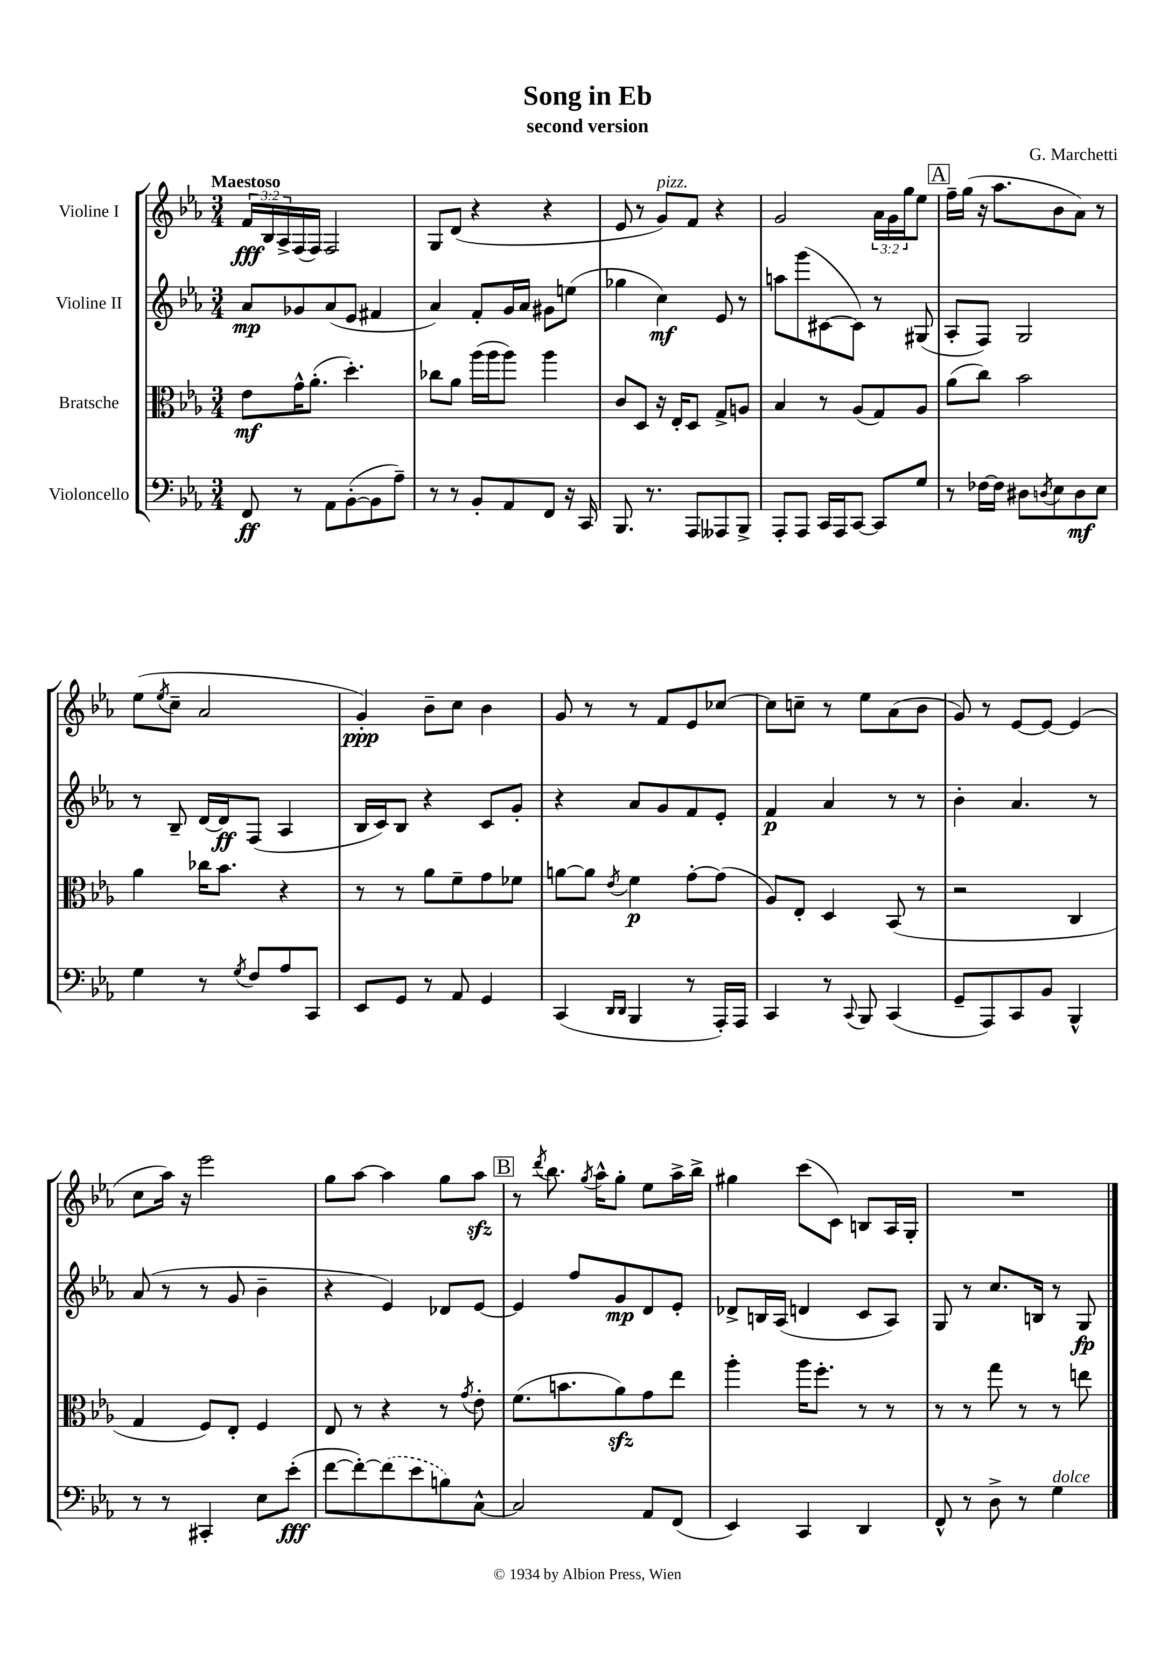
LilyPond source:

\header { title = "Song in Eb" composer = "G. Marchetti" subtitle = "second version" }
<<
\new StaffGroup <<
\new Staff = "s0" \with { instrumentName = "Violine I" } {
    \clef treble \key ees \major \numericTimeSignature \time 3/4 \override Staff.TupletNumber.text = #tuplet-number::calc-fraction-text \tempo "Maestoso"
    \tuplet 3/2 { f'16\fff bes16 aes16-> } f16( f16) f2 |
    g8 d'8( r4 r4 |
    ees'8 r8 g'8^\markup { \italic "pizz." }) f'8 r4 |
    g'2 \tuplet 3/2 { aes'16 g'16 g''16 } ees''8 |
    \mark \markup { \box "A" } f''16-- g''16( r16 aes''8. bes'8 aes'8) r8 |
    ees''8( \acciaccatura { ees''8 } c''8-- aes'2 |
    g'4-.\ppp) bes'8-- c''8 bes'4 |
    g'8 r8 r8 f'8 ees'8 ces''8~ |
    ces''8 c''8-- r8 ees''8 aes'8( bes'8 |
    g'8) r8 ees'8~ ees'8~ ees'4( |
    c''8 aes''16) r16 ees'''2 |
    g''8 aes''8~ aes''4 g''8 aes''8\sfz |
    \mark \markup { \box "B" } r8 \acciaccatura { d'''8 } bes''8. \acciaccatura { g''8 } aes''16-^ g''8-. ees''8 aes''16-> bes''16-> |
    gis''4 c'''8( c'8) b8 aes16 g16-. |
    R2. \bar "|." |
}
\new Staff = "s1" \with { instrumentName = "Violine II" } {
    \clef treble \key ees \major \numericTimeSignature \time 3/4
    aes'8\mp ges'8 aes'8( ees'8 fis'4 |
    aes'4) f'8-. g'16 aes'16 gis'8 e''8( |
    ges''4 c''4\mf) ees'8 r8 |
    a''8 g'''8( cis'8~ cis'8) r8 gis8( |
    \mark \markup { \box "A" } aes8-. f8) g2 |
    r8 bes8-- d'16~ d'16\ff f8( aes4 |
    bes16 c'16) bes8 r4 c'8 g'8-. |
    r4 aes'8 g'8 f'8 ees'8-. |
    f'4\p aes'4 r8 r8 |
    bes'4-. aes'4. r8 |
    aes'8( r8 r8 g'8 bes'4-- |
    r4 ees'4) des'8 ees'8~ |
    \mark \markup { \box "B" } ees'4 f''8 g'8\mp d'8 ees'8-. |
    des'8-> b16 aes16( d'4 c'8 aes8) |
    g8 r8 c''8. b16 r8 g8\fp \bar "|." |
}
\new Staff = "s2" \with { instrumentName = "Bratsche" } {
    \clef alto \key ees \major \numericTimeSignature \time 3/4
    ees'8\mf g'16-^ aes'8.-.( d''4.-.) |
    ces''8 aes'8 aes''16( aes''16 aes''8) aes''4 |
    c'8 d8 r16 ees16-. d8 g8-> a8 |
    bes4 r8 aes8( g8) aes8 |
    \mark \markup { \box "A" } aes'8( c''8) bes'2 |
    aes'4 ces''16 bes'8. r4 |
    r8 r8 aes'8 f'8-- g'8 fes'8 |
    a'8~ a'8 \acciaccatura { ees'8 } f'4\p g'8~-. g'8( |
    aes8) ees8-. d4 bes,8( r8 |
    r2 c4 |
    g4 f8) ees8-. f4 |
    ees8 r8 r4 r8 \acciaccatura { g'8 } ees'8-. |
    \mark \markup { \box "B" } f'8.( b'8. aes'8\sfz) g'8 ees''8 |
    aes''4-. aes''16 f''8.-. r8 r8 |
    r8 r8 g''8 r8 r8 e''8 \bar "|." |
}
\new Staff = "s3" \with { instrumentName = "Violoncello" } {
    \clef bass \key ees \major \numericTimeSignature \time 3/4
    f,8\ff r8 aes,8 bes,8~-.( bes,8 aes8--) |
    r8 r8 bes,8-. aes,8 f,8 r16 c,16 |
    bes,,8. r8. aes,,8 aeses,,8 bes,,8-> |
    aes,,8-. aes,,8 c,16 aes,,16 c,8~ c,8 g8 |
    \mark \markup { \box "A" } r8 fes16~ fes16 dis8 \acciaccatura { d8 } ees8 d8\mf ees8 |
    g4 r8 \acciaccatura { g8 } f8 aes8 c,8 |
    ees,8 g,8 r8 aes,8 g,4 |
    c,4( \grace { d,16 d,16 } bes,,4 r8 aes,,16-.) aes,,16 |
    c,4 r8 \appoggiatura { c,8 } bes,,8 c,4( |
    g,8-- aes,,8) c,8 bes,8 bes,,4-^ |
    r8 r8 cis,4-. ees8 ees'8-.\fff( |
    f'8~ f'8~-.) \once \slurDashed f'8( ees'8 b8) c8~-^ |
    \mark \markup { \box "B" } c2 aes,8 f,8( |
    ees,4) c,4 d,4 |
    f,8-^ r8 d8-> r8 g4^\markup { \italic "dolce" } \bar "|." |
}
>>
>>
\layout { \context { \Score \remove "Bar_number_engraver" } }
